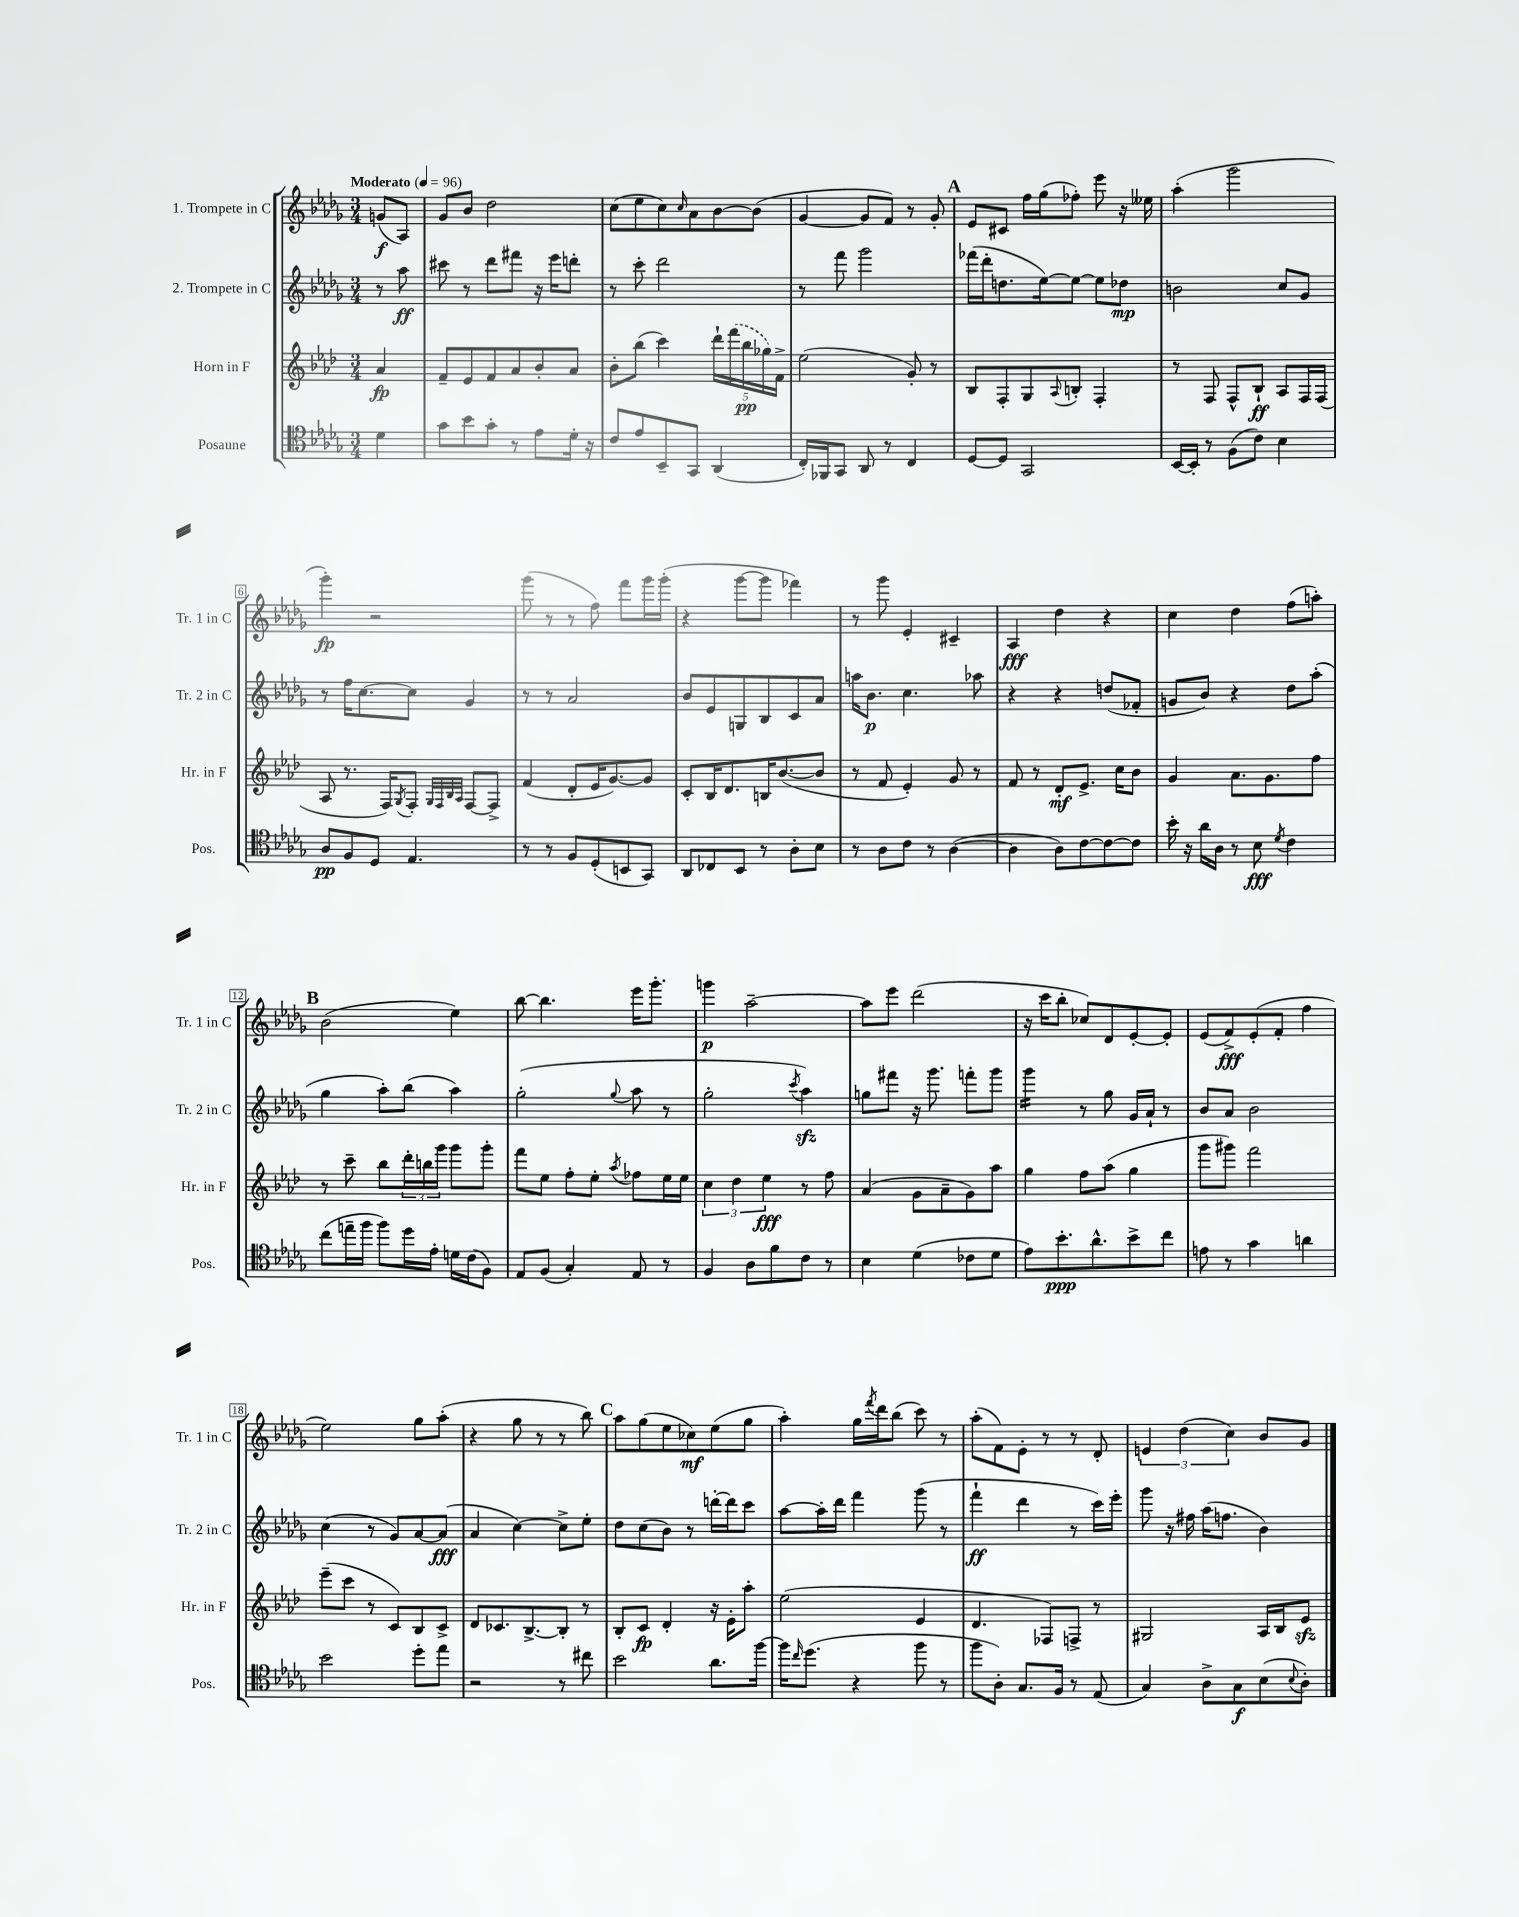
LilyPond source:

<<
\new StaffGroup <<
\new Staff = "s0" \with { instrumentName = "1. Trompete in C" shortInstrumentName = "Tr. 1 in C" } {
    \clef treble \key des \major \numericTimeSignature \time 3/4 \partial 4 \tempo "Moderato" 4 = 96
    g'8\f( aes8) |
    ges'8 bes'8 des''2 |
    c''8( ees''8 c''8) \grace { c''16 } aes'8 bes'8~ bes'8( |
    ges'4~ ges'8 f'8) r8 ges'8-. |
    \mark \markup { \bold "A" } ees'8 cis'8 f''16 ges''16( fes''8-.) ees'''8 r16 eeses''16 |
    aes''4-.( ges'''2 |
    ges'''4-.\fp) r2 |
    ges'''8( r8 r8 f''8) f'''8 ges'''16 ges'''16-.( |
    r4 ges'''8~ ges'''8 fes'''4) |
    r8 ges'''8 ees'4-. cis'4-- |
    aes4\fff des''4 r4 |
    c''4 des''4 f''8( a''8-.) |
    \mark \markup { \bold "B" } bes'2( ees''4) |
    bes''8~ bes''4. ees'''16 ges'''8.-. |
    g'''4\p aes''2~-- |
    aes''8 ees'''8 des'''2( |
    r16 c'''16 bes''8-. ces''8) des'8 ees'8~-. ees'8-. |
    ees'8( f'8->\fff) ees'8-.( f'8-. f''4 |
    ees''2) ges''8 aes''8-.( |
    r4 ges''8 r8 r8 bes''8) |
    \mark \markup { \bold "C" } aes''8 ges''8( ees''8 ces''8\mf) ees''8( ges''8 |
    aes''4-.) ges''16 \acciaccatura { f'''8 } des'''16 bes''8( c'''8) r8 |
    aes''8-.( f'8) ees'8-. r8 r8 des'8-. |
    \tuplet 3/2 { e'4 des''4( c''4) } bes'8 ges'8 \bar "|." |
}
\new Staff = "s1" \with { instrumentName = "2. Trompete in C" shortInstrumentName = "Tr. 2 in C" } {
    \clef treble \key des \major \numericTimeSignature \time 3/4 \partial 4
    r8 aes''8\ff |
    cis'''8 r8 des'''8 fis'''8 r16 ees'''16 d'''8-. |
    r8 c'''8-. des'''2 |
    r8 f'''8 ges'''2 |
    \mark \markup { \bold "A" } fes'''16( des'''16-. d''8. ees''16~) ees''8~ ees''8 des''8\mp |
    b'2 c''8 ges'8 |
    r8 f''16 c''8.~ c''8 ges'4 |
    r8 r8 aes'2 |
    bes'8 ees'8 g8 bes8 c'8 aes'8 |
    a''16 bes'8.\p c''4. aes''8 |
    r4 r4 d''8( fes'8-. |
    g'8 bes'8) r4 des''8 aes''8-.( |
    \mark \markup { \bold "B" } ges''4 aes''8-.) bes''8( aes''4) |
    ges''2-.( \appoggiatura { ges''8 } aes''8 r8 |
    ges''2-. \acciaccatura { c'''8 } aes''4\sfz) |
    g''8 fis'''8 r16 ges'''8. f'''8-. ges'''8 |
    ges'''4:16 r8 ges''8 ges'16 aes'16-! r8 |
    bes'8 aes'8 bes'2 |
    c''4( r8 ges'8) aes'8~ aes'8\fff( |
    aes'4 c''4~) c''8-> ees''8-. |
    \mark \markup { \bold "C" } des''8 c''8( bes'8) r8 d'''16~-. d'''16 c'''8 |
    aes''8~ aes''16-. des'''16 f'''4 ges'''8( r8 |
    f'''4-!\ff des'''4 r8 c'''16) ees'''16-. |
    ges'''8 r16 fis''16 aes''16( f''8. bes'4) \bar "|." |
}
\new Staff = "s2" \with { instrumentName = "Horn in F" shortInstrumentName = "Hr. in F" } {
    \clef treble \key aes \major \numericTimeSignature \time 3/4 \partial 4
    aes'4\fp |
    f'8-- ees'8 f'8 aes'8 bes'8-. aes'8 |
    bes'8-. bes''8( c'''4) \tuplet 5/4 { des'''16-! \once \slurDashed f'''16( bes''16\pp ges''16) f'16-> } |
    ees''2( g'8-.) r8 |
    \mark \markup { \bold "A" } bes8 f8-. g8 \appoggiatura { aes8 } b8-. f4-. |
    r8 f8 f8-^ bes8-!\ff aes8 f16 f16( |
    aes8 r8. f16) \acciaccatura { g8 } f8-. \grace { g32 f32 bes32 aes32 } f8~ f8-> |
    f'4( des'8-. ees'16 g'8.~) g'8 |
    c'8-. bes16 des'8. b16 bes'8.~( bes'8 |
    r8 f'8 ees'4-.) g'8 r8 |
    f'8 r8 des'8-.\mf ees'8.-> c''16 bes'8 |
    g'4 aes'8. g'8. f''8 |
    \mark \markup { \bold "B" } r8 c'''8-- bes''8 \tuplet 3/2 { des'''16-. b''16 g'''16 } g'''8 g'''8-. |
    f'''8 ees''8 f''8-. ees''8-. \acciaccatura { aes''8 } fes''8 ees''16 ees''16 |
    \tuplet 3/2 { c''4 des''4 ees''4\fff } r8 f''8 |
    aes'4( g'8 aes'8-- g'8) aes''8 |
    g''4 f''8 aes''8( g''4 |
    g'''8 gis'''8) f'''2 |
    ees'''8--( c'''8 r8 c'8) bes8 c'8-> |
    des'8 ces'8. bes8.~-> bes8-. r8 |
    \mark \markup { \bold "C" } bes8-. c'8\fp des'4-. r16 ees'16-. aes''8-. |
    ees''2( ees'4 |
    des'4. fes8) f8-> r8 |
    gis2 aes16 bes16 ees'8\sfz \bar "|." |
}
\new Staff = "s3" \with { instrumentName = "Posaune" shortInstrumentName = "Pos." } {
    \clef tenor \key des \major \numericTimeSignature \time 3/4 \partial 4
    des'4 |
    ges'8 bes'8 ges'8-. r8 ees'8 des'16-. r16 |
    c'8 ees'8 bes,8-- ges,8 aes,4( |
    c16-.) fes,16 ges,8 aes,8 r8 c4 |
    \mark \markup { \bold "A" } des8~ des8 ges,2 |
    bes,16~ bes,16-. r8 f8( c'8) bes4 |
    aes8\pp f8 des8 ees4. |
    r8 r8 f8 des8-.( b,8 ges,8) |
    aes,8 ces8 bes,8 r8 aes8-. bes8 |
    r8 aes8 c'8 r8 aes4~( |
    aes4 aes8) c'8~ c'8~ c'8 |
    bes'16-. r16 aes'16 aes16 r8 bes8\fff \acciaccatura { des'8 } c'4 |
    \mark \markup { \bold "B" } c''8( e''16-- f''16 f''8) des''16 ees'16-. d'16 c'16( f8) |
    ees8 f8( ges4-.) ees8 r8 |
    f4 aes8 f'8 c'8 r8 |
    bes4 des'4( ces'8 des'8 |
    ees'8) bes'8.-.\ppp aes'8.-^ bes'8-> c''8 |
    e'8 r8 ges'4 a'4 |
    bes'2 des''8-. ees''8 |
    r2 r8 cis''8 |
    \mark \markup { \bold "C" } bes'2 aes'8. f''16~ |
    f''16 \grace { c''16 } des''8.( r4 f''8 r8 |
    f''8 aes8-.) ges8. f16 r8 ees8( |
    ges4) aes8-> ges8\f bes8( \appoggiatura { bes8 } aes8-.) \bar "|." |
}
>>
>>
\layout { \context { \Score \override BarNumber.stencil = #(make-stencil-boxer 0.1 0.3 ly:text-interface::print) } }
